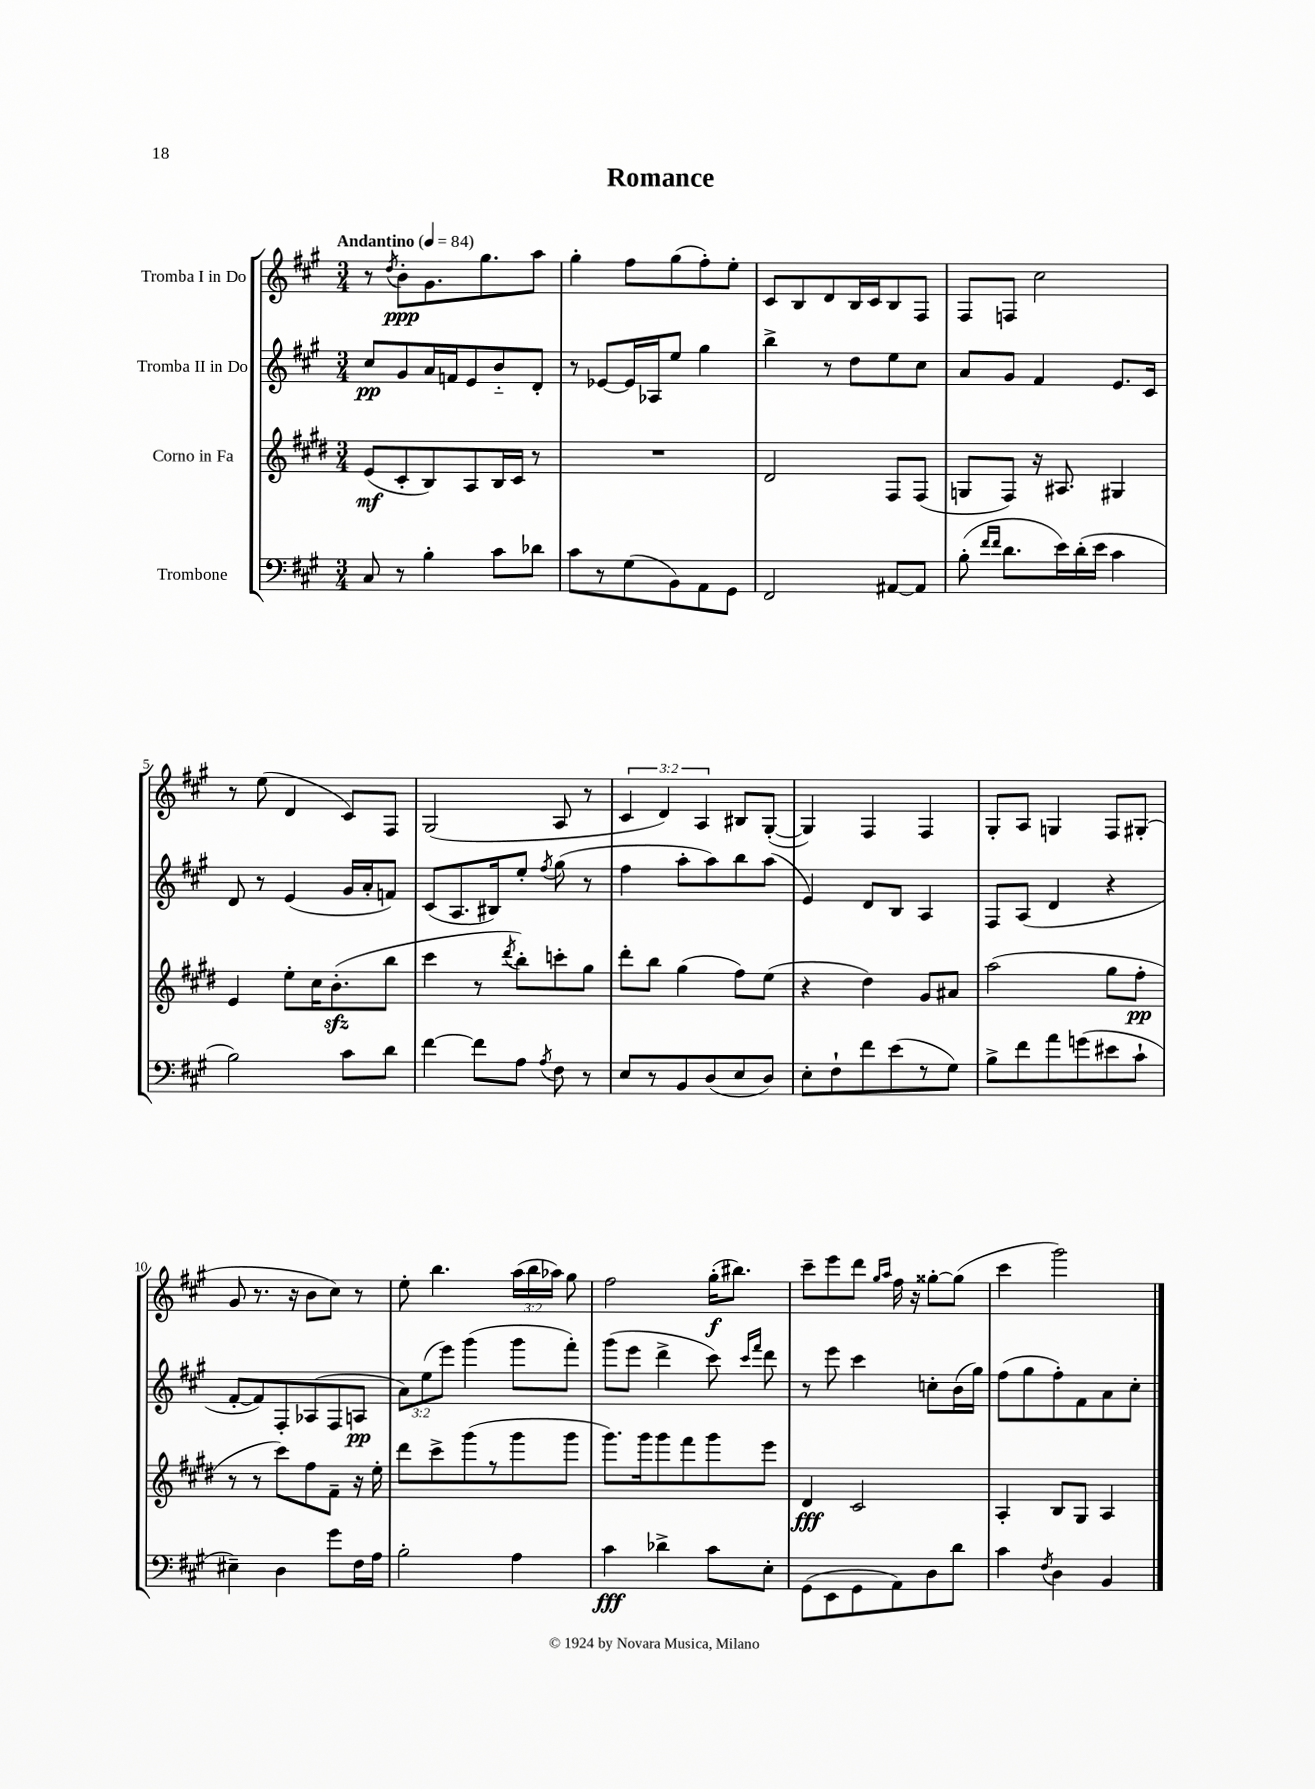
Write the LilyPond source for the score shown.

\header { title = "Romance" }
<<
\new StaffGroup <<
\new Staff = "s0" \with { instrumentName = "Tromba I in Do" } {
    \clef treble \key a \major \numericTimeSignature \time 3/4 \override Staff.TupletNumber.text = #tuplet-number::calc-fraction-text \tempo "Andantino" 4 = 84
    \autoBeamOff r8 \acciaccatura { d''8 } b'8[-.\ppp gis'8. gis''8. a''8] |
    gis''4-. fis''8[ gis''8( fis''8-.) e''8]-. |
    cis'8[ b8 d'8 b16 cis'16 b8 fis8] |
    fis8[ f8] cis''2 |
    r8 e''8( d'4 cis'8[) fis8] |
    gis2( a8 r8 |
    \tuplet 3/2 { cis'4 d'4) a4 } bis8[ gis8]~-.( |
    gis4) fis4 fis4 |
    gis8[-. a8] g4 fis8[ gis8]-.( |
    gis'8 r8. r16 b'8[ cis''8]) r8 |
    e''8-. b''4. \tuplet 3/2 { a''16[( b''16 aes''16]) } gis''8 |
    fis''2 gis''16[-.\f( bis''8.]) |
    cis'''8[-- e'''8 d'''8] \grace { gis''16[ a''16] } fis''16 r16 gisis''8[~-. gisis''8]( |
    cis'''4 gis'''2) \bar "|." |
}
\new Staff = "s1" \with { instrumentName = "Tromba II in Do" } {
    \clef treble \key a \major \numericTimeSignature \time 3/4 \override Staff.TupletNumber.text = #tuplet-number::calc-fraction-text
    \autoBeamOff cis''8[\pp gis'8 a'16 f'16 e'8 b'8-_ d'8]-. |
    r8 ees'8[~ ees'16 aes16 e''8] gis''4 |
    b''4-> r8 d''8[ e''8 cis''8] |
    a'8[ gis'8] fis'4 e'8.[ cis'16] |
    d'8 r8 e'4( gis'16[ a'16-. f'8]) |
    cis'8[( a8. bis16) e''8]-. \acciaccatura { fis''8 } gis''8( r8 |
    fis''4 a''8[-. a''8) b''8 a''8]( |
    e'4) d'8[ b8] a4 |
    fis8[ a8]( d'4 r4 |
    fis'8[~-. fis'8) fis8-. aes8( fis8 a8]\pp |
    \tuplet 3/2 { a'8[) e''8( e'''8]) } gis'''4( gis'''8[ fis'''8]-.) |
    gis'''8[( e'''8] d'''4-> cis'''8) \grace { cis'''16[ fis'''16] } d'''8 |
    r8 e'''8 cis'''4 c''8[-. b'16( gis''16]) |
    fis''8[( gis''8 fis''8-.) fis'8 a'8 cis''8]-. \bar "|." |
}
\new Staff = "s2" \with { instrumentName = "Corno in Fa" } {
    \clef treble \key e \major \numericTimeSignature \time 3/4
    \autoBeamOff e'8[\mf( cis'8-. b8) a8 b16 cis'16] r8 |
    R2. |
    dis'2 fis8[ fis8]( |
    g8[ fis8]) r16 ais8. gis4 |
    e'4 e''8[-. cis''16 b'8.-.\sfz( b''8] |
    cis'''4 r8 \acciaccatura { dis'''8 } b''8[-.) c'''8-. gis''8] |
    dis'''8[-. b''8] gis''4( fis''8[) e''8]( |
    r4 dis''4) gis'8[ ais'8] |
    a''2( gis''8[ fis''8]-.\pp |
    r8 r8 cis'''8[) fis''8 fis'8]-- r16 e''16-. |
    dis'''8[ cis'''8-> gis'''8( r8 gis'''8 gis'''8] |
    gis'''8.[) gis'''16 gis'''8 fis'''8 gis'''8 e'''8] |
    dis'4\fff cis'2 |
    a4-. b8[ gis8] a4 \bar "|." |
}
\new Staff = "s3" \with { instrumentName = "Trombone" } {
    \clef bass \key a \major \numericTimeSignature \time 3/4
    \autoBeamOff cis8 r8 b4-. cis'8[ des'8] |
    cis'8[ r8 gis8( b,8) a,8 gis,8] |
    fis,2 ais,8[~ ais,8] |
    b8-.( \grace { fis'16[ fis'16] } d'8.[ e'16) d'16-.( e'16] cis'4 |
    b2) cis'8[ d'8] |
    fis'4~ fis'8[ a8] \acciaccatura { a8 } fis8 r8 |
    e8[ r8 b,8 d8( e8 d8]) |
    e8[-. fis8-! fis'8 e'8( r8 gis8]) |
    b8[-> fis'8 a'8 g'8( eis'8 cis'8]-! |
    eis4--) d4 gis'8[ fis16 a16] |
    b2-. a4 |
    cis'4\fff des'4-> cis'8[ e8]-. |
    gis,8[( e,8 gis,8 a,8) d8 d'8] |
    cis'4 \acciaccatura { fis8 } d4 b,4 \bar "|." |
}
>>
>>
